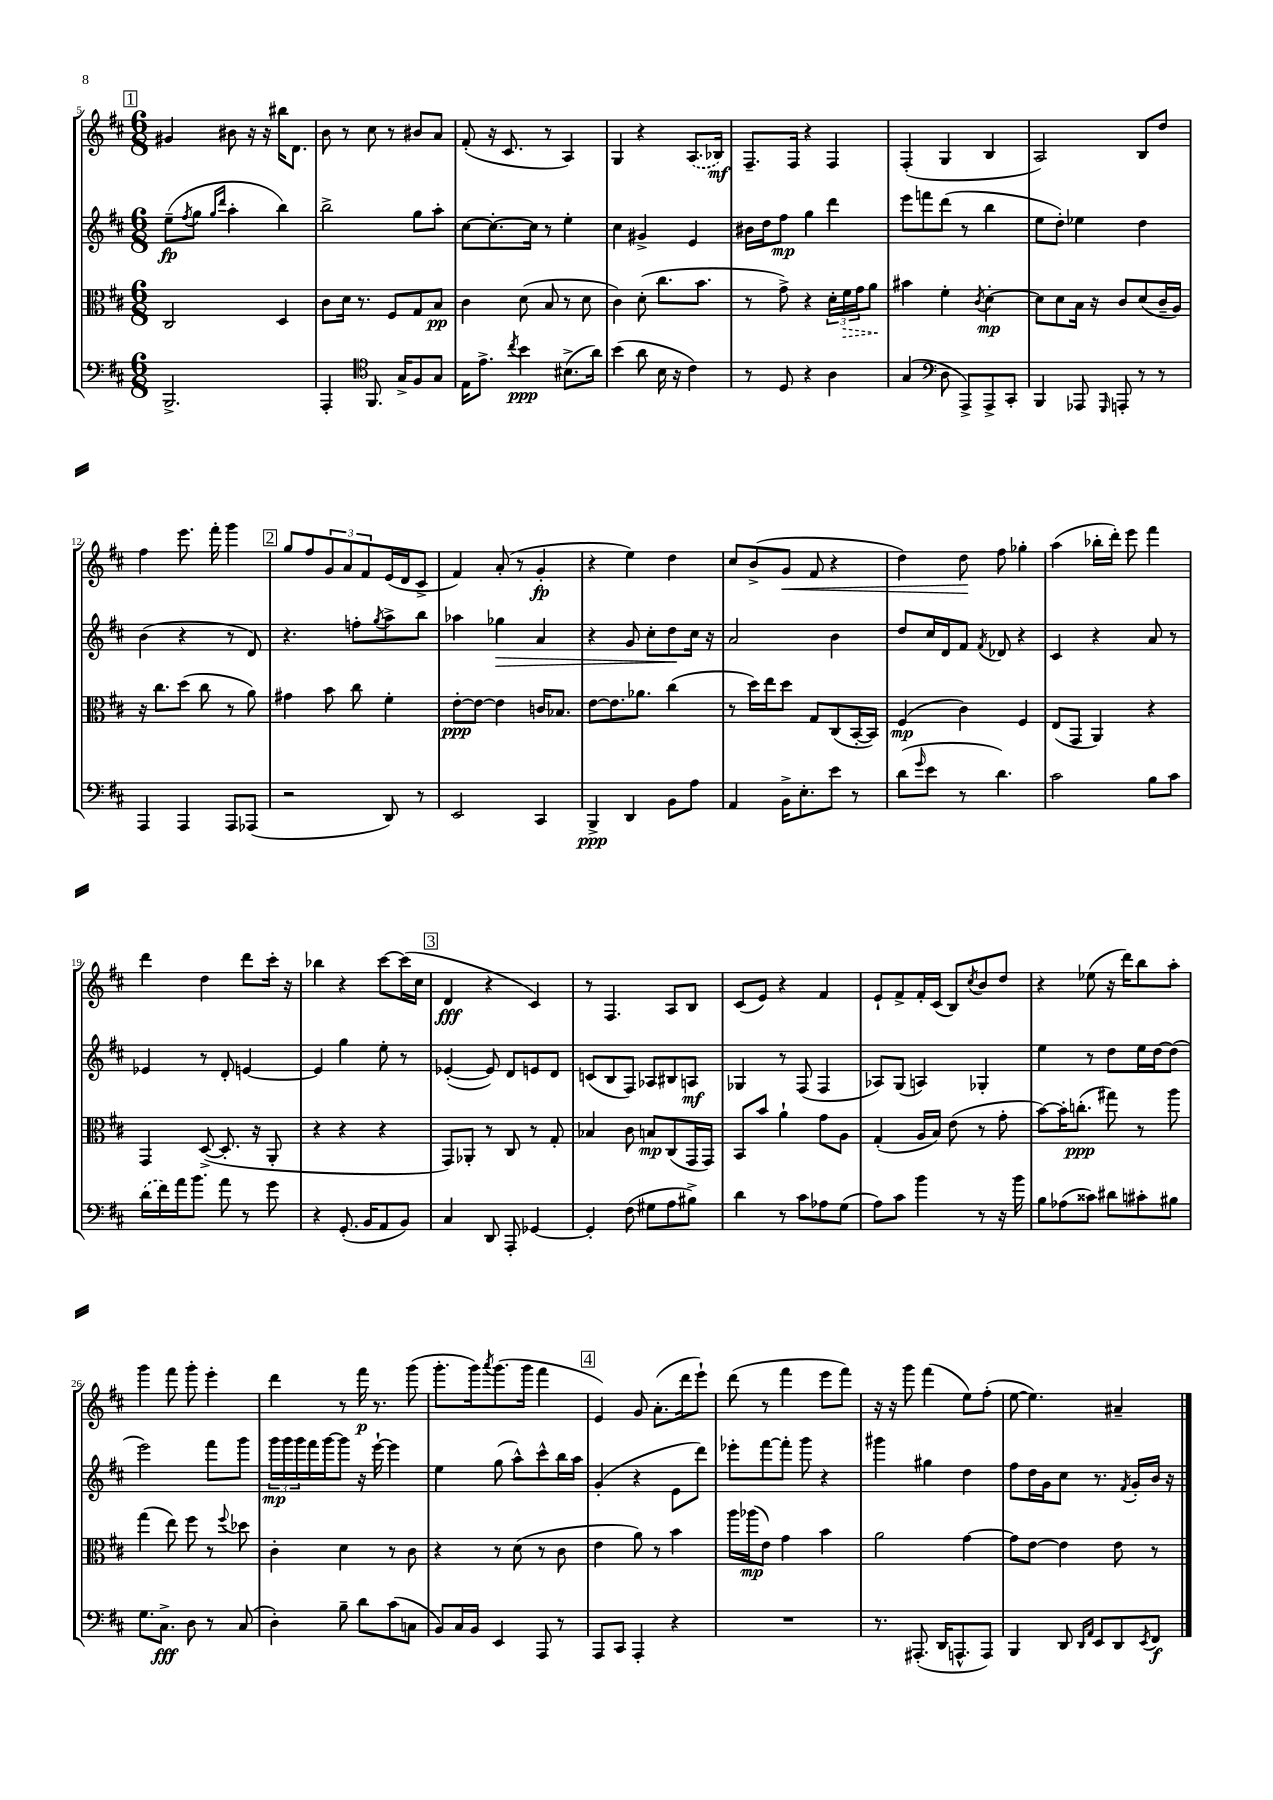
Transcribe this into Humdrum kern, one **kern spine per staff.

**kern	**kern	**kern	**kern
*staff4	*staff3	*staff2	*staff1
*clefF4	*clefC3	*clefG2	*clefG2
*k[f#c#]	*k[f#c#]	*k[f#c#]	*k[f#c#]
*M6/8	*M6/8	*M6/8	*M6/8
2.BBB^/	2C#/	(8ee~\L	4g#/
.	.	8qff#/	.
.	.	8gg\J	.
.	.	16qqgg/LL	.
.	.	16qqddd/JJ	.
.	.	4aa'\	8b#\
.	.	.	16r
.	.	.	16r
.	4D/	4bb\)	16bb#\LK
.	.	.	8.d\J
=	=	=	=
4AAA'/	8c#\L	2bb^\	8b\
.	16d\Jk	.	8r
.	8.r	.	.
*clefC4	*	*	*
8.FF#/	.	.	8cc#\
.	8F#/L	.	8r
16G^/LK	.	.	.
8F#/	8G/	8gg\L	8b#/L
8G/J	8B/J	8aa'\J	8a/J
=	=	=	=
16E\LK	4c#\	[8cc#\L	(8f#'/
8.e^\J	.	.	.
.	.	8.cc#'\_	16r
.	.	.	8.c#/
8qcc#/	.	.	.
4b\	(8d\	.	.
.	.	16cc#\]Jk	.
.	8B/	8r	8r
(8.B#^\L	8r	4ee'\	4A/)
.	8d\	.	.
16a\Jk)	.	.	.
=	=	=	=
(4b\	4c#\)	4cc#\	4G/
8a\	(8d'\	4g#^/	4r
16B\	8.cc#\L	.	.
16r	.	.	.
4c#\)	.	4e/	(8.A/L
.	8.b\J	.	.
.	.	.	16B-/Jk)
=	=	=	=
8r	8r	16b#\LL	8.F#~/L
.	.	16dd\J	.
8D/	8g^\)	8ff#\J	.
.	.	.	16F#/Jk
4r	4r	4gg\	4r
4A\	24d'\LL	4ddd\	4F#/
.	24f#\	.	.
.	24g\J	.	.
.	8a\J	.	.
=	=	=	=
(4G/	4b#\	8eee\L	(4F#'/
.	.	8fff\	.
*clefF4	*	*	*
8D\	4f#'\	(8ddd\J	4G/
8AAA^/L)	.	8r	.
.	8qc#/	.	.
8AAA^/	[4d'\	4bb\	4B/
8CC#'/J	.	.	.
=	=	=	=
4BBB/	8d\]L	8ee\L	2A/)
.	8d\	8dd'\J)	.
8AAA-/	16B\Jk	4ee-\	.
.	16r	.	.
16qqGGG/	.	.	.
8AAA'/	8c#/L	.	.
8r	(8d/	4dd\	8B/L
8r	16c#~/L	.	8dd/J
.	16A/JJ)	.	.
=	=	=	=
4AAA/	16r	(4b\	4ff#\
.	8.cc#\L	.	.
4AAA/	(8dd\J	4r	8.eee\
.	8cc#\	.	.
.	.	.	16fff#'\
8AAA/L	8r	8r	4ggg\
(8AAA-/J	8a\)	8d/)	.
=	=	=	=
2r	4g#\	4.r	8gg/L
.	.	.	8ff#/
.	8b\	.	12g/
.	.	.	12a/
.	8cc#\	8ff'\L	.
.	.	.	12f#/
.	.	8qgg/	.
8DD/)	4f#'\	8aa^\	(16e/L
.	.	.	16d/J
8r	.	8bb\J	8c#^/J
=	=	=	=
2EE/	[8e'\L	4aa-\	4f#/)
.	8e\_J	.	.
.	4e\]	4gg-\	(8a'/
.	.	.	8r
4CC#/	16c/LK	4a/	4g'/
.	8.B-/J	.	.
=	=	=	=
4BBB^/	[8e\L	4r	4r
.	8.e\]	.	.
4DD/	.	8g/	4ee\)
.	8.a-\J	.	.
.	.	8cc#'\L	.
8BB\L	(4cc#\	8dd\	4dd\
8A\J	.	16cc#\Jk	.
.	.	16r	.
=	=	=	=
4AA/	8r	2a/	8cc#/L
.	16dd\LL)	.	(8b^/
.	16ee\J	.	.
16BB^\LK	8dd\J	.	8g/J
8.E'\	.	.	.
.	8G/L	.	8f#/
8e\J	(8C#/	4b\	4r
8r	[16BB'/L	.	.
.	16BB/]JJ)	.	.
=	=	=	=
(8d\L	(4F#/	8dd/L	4dd\)
16qqg/	.	.	.
8e\J	.	16cc#/L	.
.	.	16d/J	.
8r	4c#\)	8f#/J	8dd\
.	.	8qf#/	.
4.d\)	.	8d-/	8ff#\
.	4F#/	4r	4gg-'\
=	=	=	=
2c#\	(8E/L	4c#/	(4aa\
.	8GG/J	.	.
.	4AA/)	4r	16bb-'\LL
.	.	.	16ddd'\JJ)
.	.	.	8eee\
8B\L	4r	8a/	4fff#\
8c#\J	.	8r	.
=	=	=	=
(16d\LL	4GG/	4e-/	4ddd\
16f#\)	.	.	.
16a\J	.	.	.
8.b\J	.	.	.
.	([8D^/	8r	4dd\
8a\	8.D'/]	8d'/	.
8r	.	[4e/	8ddd\L
.	16r	.	.
8g\	8AA'/	.	16ccc#'\Jk
.	.	.	16r
=	=	=	=
4r	4r	4e/]	4bb-\
(8.GG'/	4r	4gg\	4r
16BB/LK	.	.	.
8AA/	4r	8ee'\	[8ccc#\L
8BB/J)	.	8r	(16ccc#\]L
.	.	.	16cc#\JJ
=	=	=	=
4C#/	8GG/L)	([4e-'/	4d/
.	8AA-'/J	.	.
8DD/	8r	8e-/])	4r
8AAA'/	8C#/	8d/L	.
[4GG-/	8r	8e/	4c#/)
.	8G'/	8d/J	.
=	=	=	=
4GG-'/]	4B-/	(8c/L	8r
.	.	8B/	4.F#/
(8F#\	8c#\	8F#/J)	.
8G#\L	8B/L	8A-/L	.
8A\	(8C#/	8B#/	8A/L
8B#^\J)	16GG/L	8A/J	8B/J
.	16GG/JJ)	.	.
=	=	=	=
4d\	8BB/L	4G-/	(8c#/L
.	8b/J	.	8e/J)
8r	4a`\	8r	4r
8c#\L	.	(8F#/	.
8A-\	8g\L	4F#/	4f#/
(8G\J	8A\J	.	.
=	=	=	=
8A\L)	(4G'/	8A-/L)	8e`/L
8c#\J	.	(8G/J	8f#^/
4b\	16A/LL	4A/)	16f#'/L
.	16B/JJ)	.	(16c#/JJ
.	(8e\	.	8B/L)
.	.	.	8qcc#/
8r	8r	4G-'/	8b/
16r	8g'\	.	8dd/J
16b\	.	.	.
=	=	=	=
8B\L	[8b\L)	4ee\	4r
(8A-\	16b'\]K	.	.
.	(8.cc'\J	.	.
8c##\J)	.	8r	(8ee-\
8d#\L	8gg#\)	8dd\L	16r
.	.	.	16ddd\LK)
8c#'\	8r	16ee\L	8bb\
.	.	[16dd\J	.
8B#\J	8aa\	(8dd\]J	8aa'\J
=	=	=	=
8.G\L	(4gg\	2eee\)	4ggg\
8.C#^\J	.	.	.
.	8ee\)	.	8fff#\
8D\	8ff#\	.	8ggg'\
8r	8r	8fff#\L	4eee'\
.	8qqff#/	.	.
(8C#/	8dd-\	8ggg\J	.
=	=	=	=
4D'\)	4c#'\	24ggg\LL	4ddd\
.	.	24ggg\	.
.	.	24ggg\	.
.	.	16fff#\	.
.	.	[16ggg\J	.
8B~\	4d\	8ggg\]J	8r
8d\L	.	16r	16fff#\
.	.	[16eee`\	8.r
(8c#\	8r	4eee\]	.
8C\J	8c#\	.	(8ggg\
=	=	=	=
8BB/L)	4r	4ee\	8.ggg'\L
16C#/L	.	.	.
16BB/JJ	.	.	16ggg\k)
.	.	.	8qaaa/
4EE/	8r	(8gg\	(8.ggg\
.	(8d\	8aa^^\L)	.
.	.	.	16ggg\Jk
8AAA/	8r	8ccc#^^\	4fff#\
8r	8c#\	16bb\L	.
.	.	16aa\JJ	.
=	=	=	=
8AAA/L	4e\	(4g'/	4e/)
8CC#/J	.	.	.
4AAA'/	8a\)	4r	8g/
.	8r	.	(8.a'\L
4r	4b\	8e\L	.
.	.	.	16ddd\k
.	.	8ddd\J)	8eee`\J)
=	=	=	=
2.r	16aa\LL	8eee-'\L	(8ddd\
.	(16aa-\J	.	.
.	8e\J)	[8fff#\	8r
.	4g\	8fff#'\]J	4fff#\
.	.	8ggg\	.
.	4b\	4r	8eee\L
.	.	.	8fff#\J)
=	=	=	=
8.r	2a\	4ggg#\	16r
.	.	.	16r
.	.	.	8ggg\
(8.AAA#'/	.	.	.
.	.	4gg#\	(4fff#\
16DD/LK	.	.	.
8.AAA^^/	.	.	.
.	[4g\	4dd\	8ee\L)
8AAA/J)	.	.	(8ff#'\J
=	=	=	=
4BBB/	8g\]L	8ff#\L	[8ee\
.	[8e\J	16dd\L	4.ee\])
.	.	16g\J	.
8DD/	4e\]	8cc#\J	.
16qqDD/LL	.	.	.
16qqAA/JJ	.	.	.
8EE/L	.	8.r	.
8DD/	8e\	.	4a#~/
.	.	8qf#/	.
.	.	16g'/LL	.
8qEE/	.	.	.
8FF#/J	8r	16b/JJ	.
.	.	16r	.
==	==	==	==
*-	*-	*-	*-
